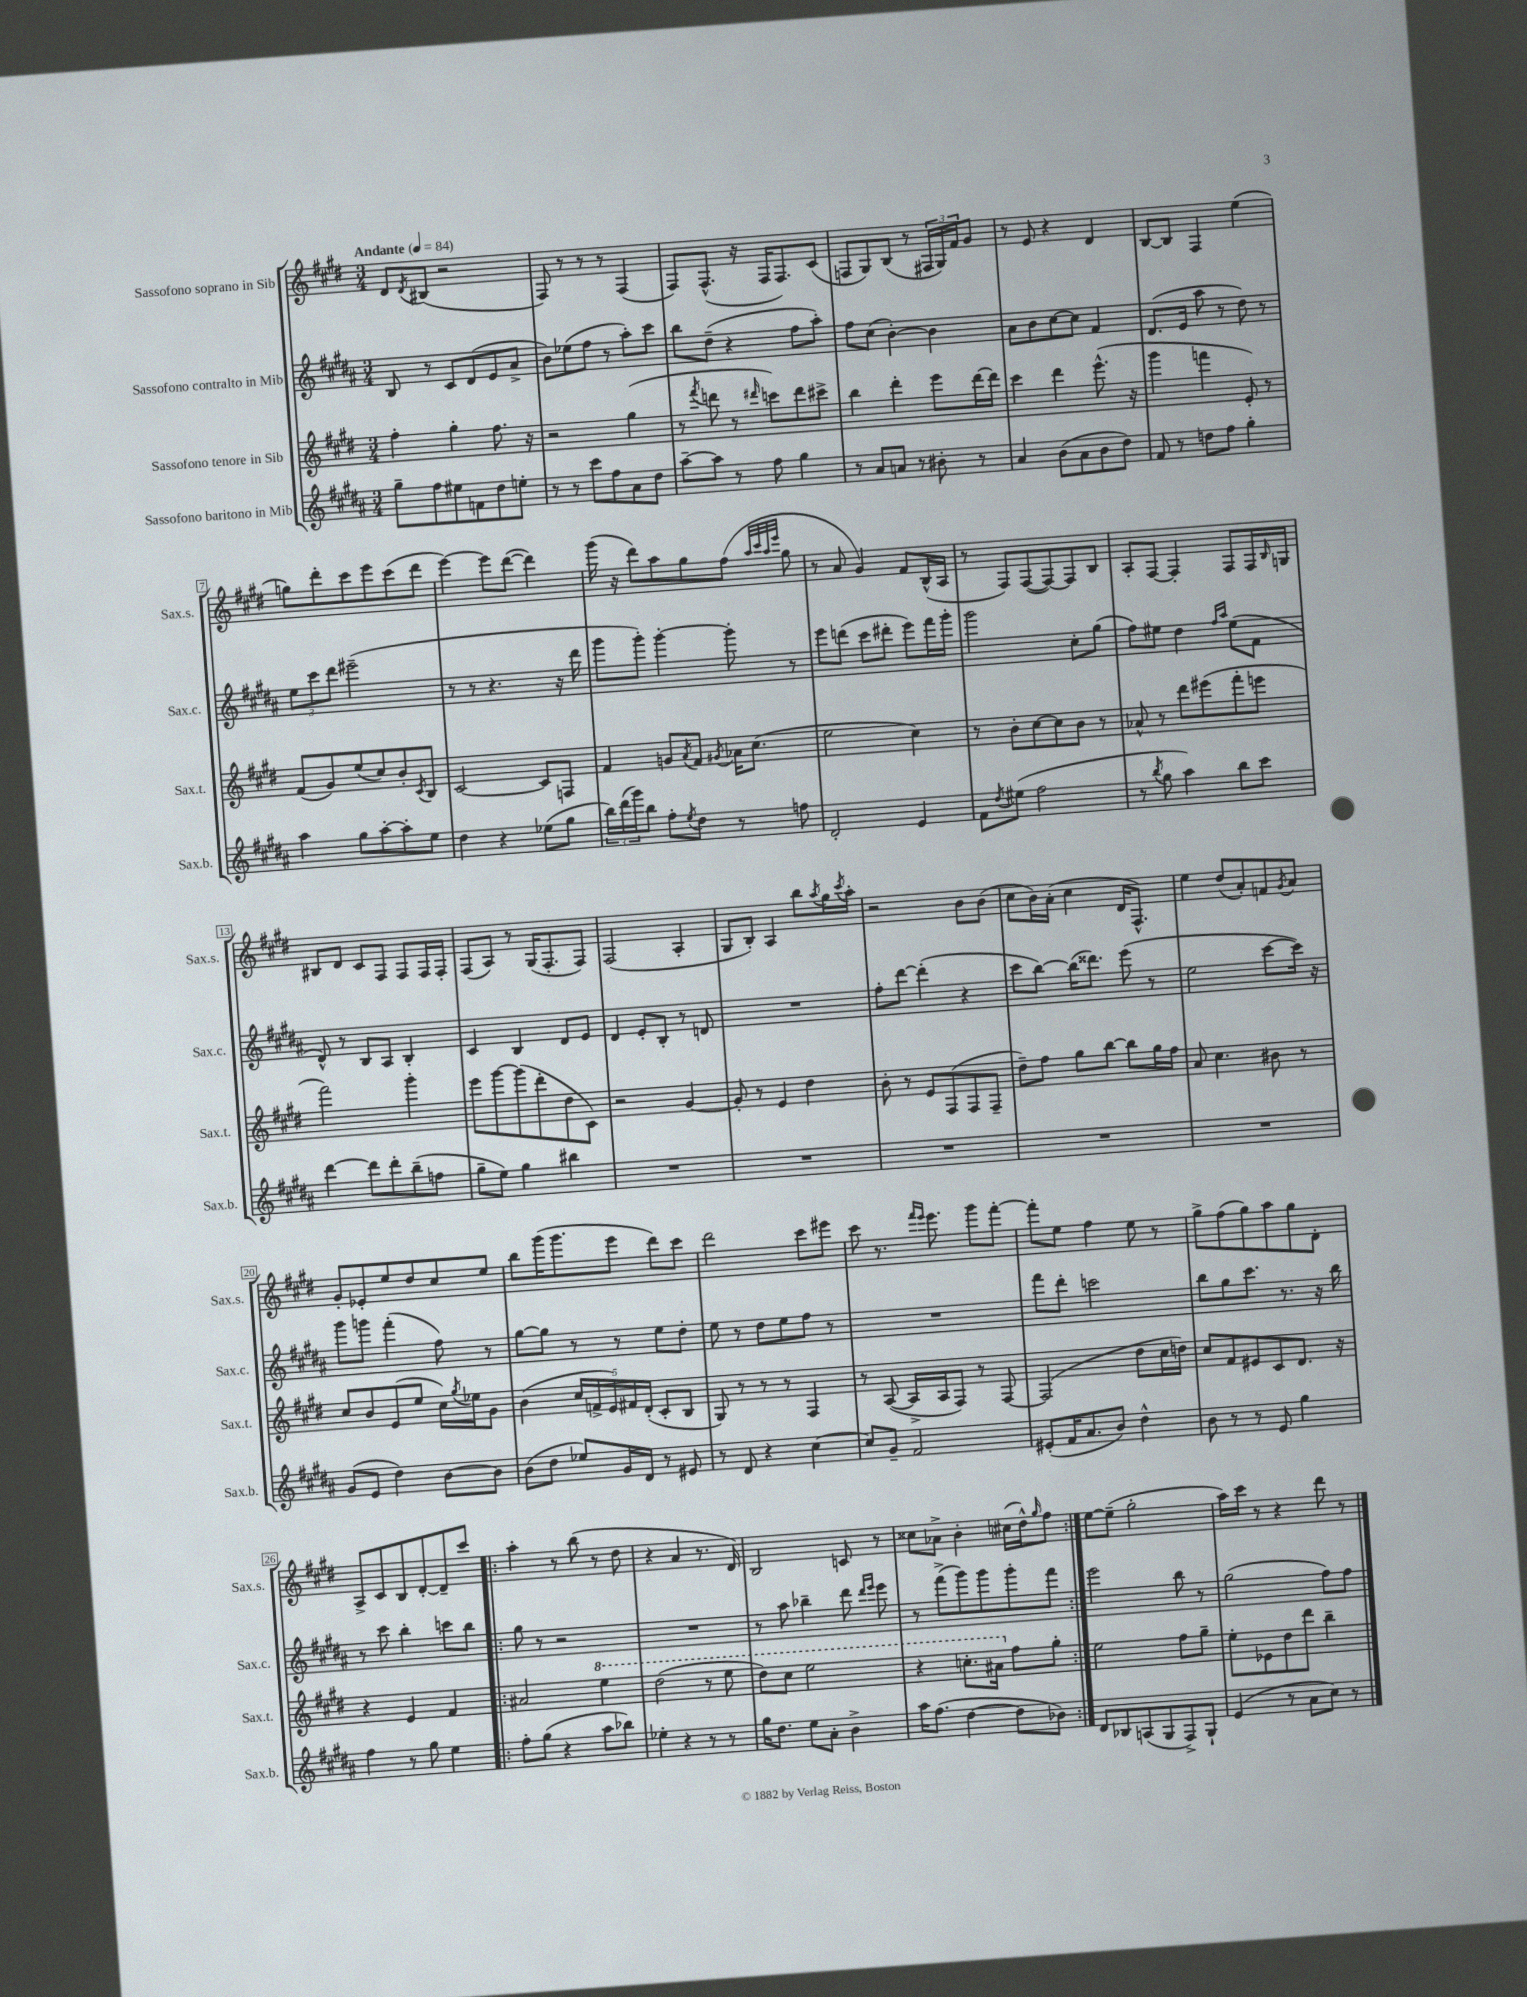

**kern	**kern	**kern	**kern
*part4	*part3	*part2	*part1
*staff4	*staff3	*staff2	*staff1
*I"Sassofono baritono in Mib	*I"Sassofono tenore in Sib	*I"Sassofono contralto in Mib	*I"Sassofono soprano in Sib
*I'Sax.b.	*I'Sax.t.	*I'Sax.c.	*I'Sax.s.
*clefG2	*clefG2	*clefG2	*clefG2
*k[f#c#g#d#a#]	*k[f#c#g#d#]	*k[f#c#g#d#a#]	*k[f#c#g#d#]
*M3/4	*M3/4	*M3/4	*M3/4
*MM84	*MM84	*MM84	*MM84
=1	=1	=1	=1
!	!	!	!LO:TX:a:B:t=Andante
8gg#~\L	4ff#'\	8B/	8d#/L
.	.	.	8qd#/
8ff#\	.	8r	(8B#X/J
8ee#X\	4gg#'\	8c#/L	2r
8fn\	.	(8d#/	.
8dd#\	8.ff#\	8e/	.
8een'\J	.	8a#^/J	.
.	16r	.	.
=2	=2	=2	=2
8r	2r	8b\L)	8F#/)
8r	.	(8ee-X\	8r
8ccc#\L	.	8ff#\J	8r
8ff#\	.	8r	8r
8a#\	(4gg#\	8aa#'\L)	(4F#/
8dd#\J	.	8ccc#\J	.
=3	=3	=3	=3
[8aa#~\L	8r	8bb\L	8F#/L)
.	8qfff#/	.	.
8aa#\J]	8dddn\	(8dd#~\J	(8.F#^^/J
8r	8r	4r	.
.	.	.	16r
.	16qqddd#X/	.	.
8ff#\	8cccn\L)	.	16F#/KL
.	.	.	8.F#/)
4gg#\	8ddd#\	8ff#\L	.
.	8ccc#X^\J	8aa#'\J)	(8c#/J
=4	=4	=4	=4
8r	4bb\	8ff#\L	8Fn/L
8a#/L	.	(8cc#\J	8G#/)
8an/J	4ddd#'\	[4b'\)	(8B/J
8r	.	.	8r
8b#X'\	8eee\L	4b\]	24F#X/LL
.	.	.	24G#/)
.	.	.	24f#/J
8r	[16ddd#\L	.	8g#/J
.	16ddd#\JJ]	.	.
=5	=5	=5	=5
4a#/	4ccc#\	8a#\L	8r
.	.	8b\	8e/
(8b\L	4ddd#\	[8cc#\	4r
8a#\	.	8cc#\J]	.
8b\	(8.eee^^\	4f#/	4d#/
8dd#\J)	.	.	.
.	16r	.	.
=6	=6	=6	=6
8f#/	4ggg#\	(8.d#/L	[8B/L
8r	.	.	8B/J]
.	.	16e/Jk	.
8ddn\L	4fffn\	8aa#\	4F#/
8ff#\J	.	8r	.
4gg#'\	8e'/)	8dd#\)	(4ee\
.	8r	8r	.
!!LO:LB:g=z
=7	=7	=7	=7
4aa#\	(8f#/L	12ee\L	8ggn\L)
.	.	12ccc#\	.
.	8g#/)	.	8ddd#'\
.	.	12ddd#\J	.
8gg#\L	(8ee/	(2eee#X~\	8ccc#\
[8aa#'\	8cc#/)	.	8eee\
8aa#'\]	8b'/	.	(8ccc#\
.	8qc#/	.	.
8ee\J	8B/J	.	8ddd#\J
=8	=8	=8	=8
4dd#\	[2c#/	8r	[4eee\)
.	.	8r	.
4r	.	4.r	8eee\L]
.	.	.	([8ddd#\J
(8ee-X\L	8c#/L]	.	4ddd#\])
8gg#\J	8Fn/J	16r	.
.	.	16ddd#\	.
=9	=9	=9	=9
24bb\LL)	4f#/	8ggg#\L	(16ggg#\
(24ddd#\	.	.	.
.	.	.	16r
24ggg#\J)	.	.	.
8bb\J	.	8ggg#'\J)	8ddd#\L)
8ff#'\L	8gn/L	[4ggg#'\	8aa\
8qee/	8qa/	.	.
8dd#\J	8f#/J	.	8gg#\
.	8qg#X/	.	.
8r	16a-X\KL	8ggg#'\]	(8ff#\J
.	(8.cc#\J	.	.
.	.	.	32qqaa/LLL
.	.	.	32qqccc#/
.	.	.	32qqaa/
.	.	.	32qqeee/JJJ
8ffn\	.	8r	8gg#\
=10	=10	=10	=10
2d#'/	2ee\	8eee\L	8r
.	.	(8dddn\J	8a/
.	.	8ccc#\L	4g#/)
.	.	8ddd#X'\J	.
4e/	4cc#\)	8eee\L)	8f#/L
.	.	16fff#\L	(16B^^/L
.	.	16ggg#'\JJ	16A/JJ
=11	=11	=11	=11
8f#\L	8r	2ggg#\	8r
8qdd#/	.	.	.
(8ee#X\J	8b'\L	.	8F#/L)
2ff#\	[8cc#\	.	([8F#/
.	8cc#\]	.	8F#/_)
.	8b\J	8cc#'\L	8F#/]
.	8r	(8gg#\J	8B/J
=12	=12	=12	=12
8r	8a-X^^/	8ff#\L)	8A'/L
8qbb/	.	.	.
8gg#\	8r	8ee#X\J	[8F#/J
4aa#\)	8ddd#\L	4dd#\	4F#'/]
.	(8eee#X\	.	.
.	.	16qqff#/LL	.
.	.	16qqaa#/JJ	.
8bb\L	8fff#'\	(8ee#\L	8F#/L
8ccc#\J	8eeen\J	8f#\J	16F#/L
.	.	.	16qqB/
.	.	.	16Gn/JJ
!!LO:LB:g=z
=13	=13	=13	=13
[4ddd#\	2fff#\)	8d#^^/)	8B#X/L
.	.	8r	8d#/J
8ddd#\L]	.	8B/L	8c#/L
8ddd#'\	.	8A#/J	8F#/J
(8bb~\	4ggg#'\	4B'/	8F#/L
8ffn\J	.	.	16F#/L
.	.	.	16F#'/JJ
=14	=14	=14	=14
8gg#~\L	8eee\L	4c#/	(8F#/L
8ee\J)	[8ggg#\	.	8A/J)
4gg#\	(8ggg#\]	4B/	8r
.	8ddd#'\	.	(16G#/KL
.	.	.	8.F#'/
4bb#X\	8dd#\	8d#/L	.
.	8c#\J)	8e/J	8F#/J)
=15	=15	=15	=15
2.r	2r	4d#/	(2F#/
.	.	8e'/L	.
.	.	8B'/J	.
.	[4g#/	8r	4A'/
.	.	8dn/	.
=16	=16	=16	=16
2.r	8g#'/]	2.r	8G#/L
.	8r	.	8B'/J)
.	4e/	.	4A/
.	4dd#\	.	8bb\L
.	.	.	8qaa/
.	.	.	16gg#\L
.	.	.	8qccc#/
.	.	.	16aa'\JJ
=17	=17	=17	=17
2.r	8b'\	8ff#'\L	2r
.	8r	[8ddd#\J	.
.	8e/L	(4ddd#'\]	.
.	(8F#/	.	.
.	8F#/	4r	8b\L
.	8F#~/J	.	(8b\J
=18	=18	=18	=18
2.r	8dd#~\L)	8ccc#\L	8cc#\L
.	8ff#\J	[8bb\J)	16b\L)
.	.	.	(16a'\JJ
.	8gg#\L	(16bb\KL]	4cc#\
.	.	8.ddd##X\J)	.
.	[8bb\J	.	.
.	8bb\L]	(8eee\	16d#/KL
.	.	.	8.F#^^/J)
.	16gg#\L	8r	.
.	16ff#\JJ	.	.
=19	=19	=19	=19
2.r	8a/	2ee\	4ee\
.	4.cc#\	.	.
.	.	.	(8dd#/L
.	.	.	8a'/)
.	8b#X\	[8ccc#\L	8fn/
.	.	.	8qg#/
.	8r	16ccc#\Jk])	8a/J
.	.	16r	.
!!LO:LB:g=z
=20	=20	=20	=20
(8g#/L	8cc#/L	8ggg#\L	8g#'/L
8e/J	8b/	8gggn\J	8e-X'/
4dd#\)	(8e/	(4fff#'\	8ee/
.	8ee/J	.	8dd#/
[8b\L	16cc#\LL)	8ff#\)	8cc#/
.	8qgg#/	.	.
.	16ee-X\J	.	.
8b\J]	8g#\J	8r	8ee/J
=21	=21	=21	=21
(8b\L	(4b\	[8gg#\L	8bb\L
8dd#\J	.	8gg#\J]	(16ggg#\K
.	.	.	8.ggg#\
8ee-X/L)	20cc#/LL	8r	.
.	20fn^/	.	.
.	20e/)	.	.
16g#/L	.	8r	8eee\J
.	20f#X/	.	.
16d#/JJ	.	.	.
.	(20d#'/JJ	.	.
8r	8c#'/L	8ee\L	8ddd#\L)
8e#X/	8B/J	8dd#'\J	8ccc#\J
=22	=22	=22	=22
8r	8G#/)	8ee\	2ddd#\
8d#/	8r	8r	.
4r	8r	8dd#\L	.
.	8r	8ee\	.
[4cc#\	4F#/	8ff#\J	8ccc#\L
.	.	8r	8eee#X\J
=23	=23	=23	=23
8cc#/L]	8r	2.r	8ccc#\
8g#~/J	([8A/	.	8.r
2f#/	16A^/LL]	.	.
.	.	.	16qqfff#/LL
.	.	.	16qqeee/JJ
.	16A/J	.	8.eee\
.	8F#/J)	.	.
.	8r	.	8ggg#\L
.	[8F#/	.	[8fff#'\J
=24	=24	=24	=24
(8e#X'/L	(2F#/]	8fff#\L	8fff#'\L]
16f#/K	.	8ddd#'\J	8ee\J
8.a#/	.	.	.
.	.	2cccn\	4ff#\
8b/J)	.	.	.
4dd#^^\	8dd#\L	.	8ee\
.	16cc#\L	.	8r
.	16ddn\JJ)	.	.
=25	=25	=25	=25
8b\	8cc#/L	8bb\L	8gg#^\L
8r	8f#/	8gg#\	(8ff#\
8r	8e#X/	8.ccc#\J	8gg#\)
8e/	8c#/	.	8aa\
.	.	8.r	.
4gg#\	8.d#/J	.	8gg#\
.	.	16r	8d#'\J
.	16r	16bb\	.
!!LO:LB:g=z
=26	=26	=26	=26
4ff#\	4r	8r	8A^/L
.	.	8ccc#\	8c#/
8r	4e/	4bb'\	8B/
8gg#\	.	.	[8d#'/
4ee\	4f#/	8cccn\L	8d#~/]
.	.	8bb\J	8ccc#/J
=27!|:	=27!|:	=27!|:	=27!|:
8ff#'\L	2a#X/	8gg#\	4aa'\
(8gg#\J	.	8r	.
4r	.	2r	8r
.	.	.	(8bb\
*	*8va	*	*
8aa#\L	4eee\	.	8r
8bb-X\J)	.	.	8dd#\
=28	=28	=28	=28
4ee-X'\	(2ddd#\	2.r	4r
4r	.	.	4a/
8r	8r	.	8.r
8r	8eee\	.	.
.	.	.	16d#/)
=29	=29	=29	=29
16gg#\KL	8ddd#\L)	8r	2B/
8.dd#\J	.	.	.
.	8ccc#\J	8aa#\	.
8ee\L	2eee\	4bb-X~\	.
8a#'\J	.	.	.
4b^\	.	8ddd#\	8cn/
.	.	16qqddd#/LL	.
.	.	16qqeee/JJ	.
.	.	8eee\	8r
=30	=30	=30	=30
16aa#\KL	4r	8r	8cc##X\L
(8.ff#\J	.	.	.
.	.	(8fff#^\L	8a-X^\J
[4dd#\	8.cccn'\L	8ggg#\)	4b'\
.	.	8ggg#\	.
.	16aa#X\Jk	.	.
*	*X8va	*	*
8dd#\L]	8ff#\L	8ggg#'\	(16cc#X\LL
.	.	.	16dd#^^\J)
.	.	.	16qqgg#/
8b-X\J)	8gg#'\J	8fff#\J	8ff#\J
=31:|!	=31:|!	=31:|!	=31:|!
8d#/L	2ee\	2eee\	[8ee\L
8B-X/	.	.	(8ee~\J]
(8An/	.	.	2gg#'\
8G#/	.	.	.
8F#^/)	8ff#\L	8bb\	.
8G#`/J	8gg#~\J	8r	.
=32	=32	=32	=32
(4e/	8ee'\L	(2gg#\	16aa\LL)
.	.	.	16ccc#\JJ
.	8e-X\	.	8r
8r	8dd#\	.	4r
8a#\L	8ddd#\J	.	.
8cc#\J)	4bb~\	8ff#\L)	8ddd#\
8r	.	8ff#\J	8r
==	==	==	==
*-	*-	*-	*-
